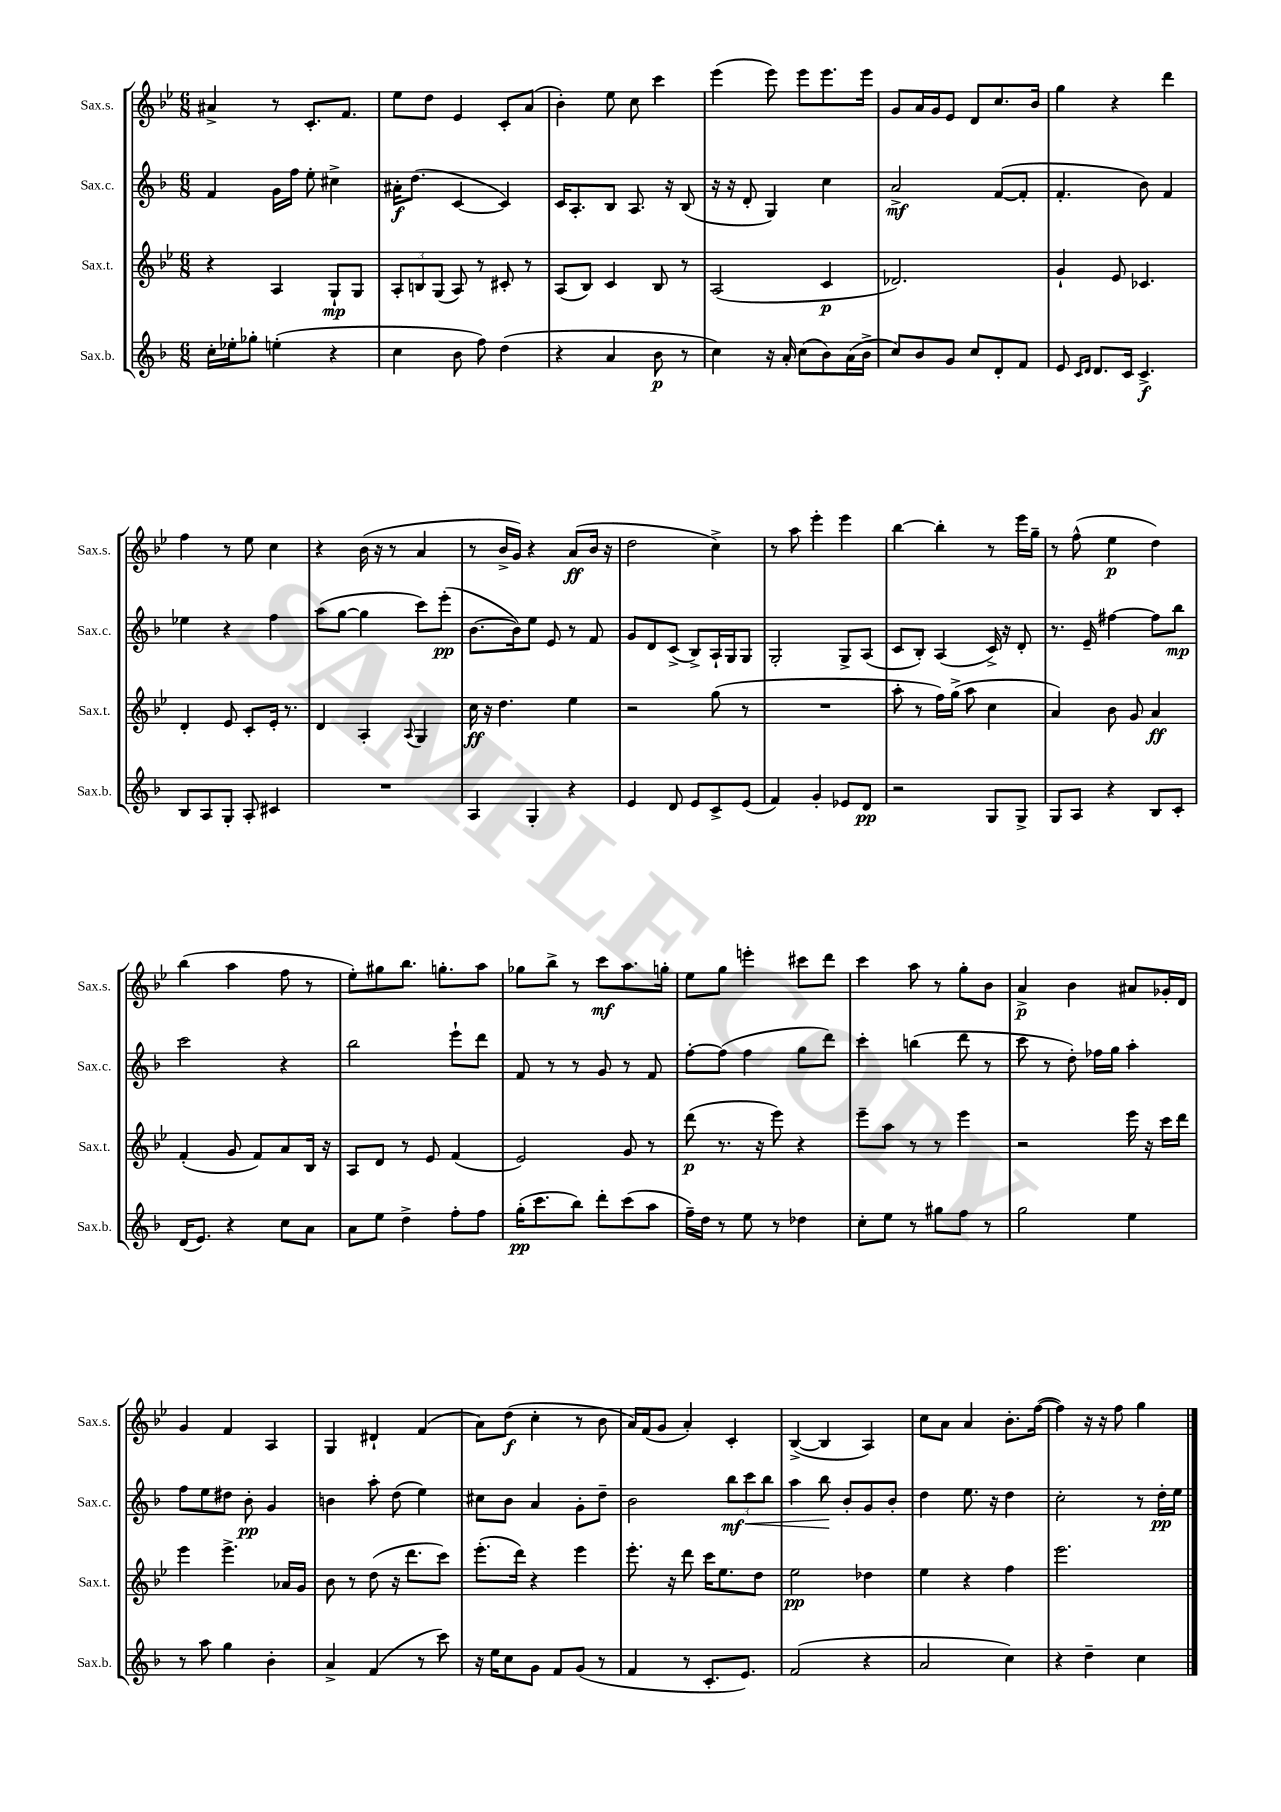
<<
\new StaffGroup <<
\new Staff = "s0" \with { instrumentName = "Sax.s." shortInstrumentName = "Sax.s." } {
    \clef treble \key bes \major \numericTimeSignature \time 6/8
    \autoBeamOff ais'4-> r8 c'8.[-. f'8.] |
    ees''8[ d''8] ees'4 c'8[-. a'8]( |
    bes'4-.) ees''8 c''8 c'''4 |
    ees'''4( ees'''8) ees'''8[ ees'''8. ees'''16] |
    g'8[ a'16 g'16 ees'8] d'8[ c''8. bes'16] |
    g''4 r4 d'''4 |
    f''4 r8 ees''8 c''4 |
    r4 bes'16( r16 r8 a'4 |
    r8 bes'16[-> g'16]) r4 a'8[\ff( bes'16] r16 |
    d''2 c''4->) |
    r8 a''8 ees'''4-. ees'''4 |
    bes''4~ bes''4-. r8 ees'''16[ g''16]-- |
    r8 f''8-^( ees''4\p d''4) |
    bes''4( a''4 f''8 r8 |
    ees''8[-.) gis''8 bes''8.] g''8.[-. a''8] |
    ges''8[ bes''8]-> r8 c'''8[\mf a''8. g''16]-. |
    ees''8[ g''8] e'''4-. cis'''8[ d'''8] |
    c'''4 a''8 r8 g''8[-. bes'8] |
    a'4->\p bes'4 ais'8[ ges'16-. d'16] |
    g'4 f'4 a4 |
    g4 dis'4-! f'4( |
    a'8[) d''8]\f( c''4-. r8 bes'8 |
    a'16[) f'16( g'8] a'4-.) c'4-. |
    bes4~->( bes4 a4) |
    c''8[ a'8] a'4 bes'8.[-. f''16]~( |
    f''4) r16 r16 f''8 g''4 \bar "|." |
}
\new Staff = "s1" \with { instrumentName = "Sax.c." shortInstrumentName = "Sax.c." } {
    \clef treble \key f \major \numericTimeSignature \time 6/8
    \autoBeamOff f'4 g'16[ f''16] e''8-. cis''4-> |
    ais'16[-.\f d''8.]( c'4~ c'4) |
    c'16[ a8.-. bes8] a8. r16 bes8( |
    r16 r16 d'8-. g4) c''4 |
    a'2->\mf f'8[~( f'8]-. |
    f'4.-. bes'8) f'4 |
    ees''4 r4 f''4 |
    a''8[( g''8]~ g''4 c'''8[) e'''8]-.\pp( |
    bes'8.[~ bes'16) e''8] e'8 r8 f'8 |
    g'8[ d'8 c'8]->( bes8[->) a16-! g16 g8] |
    g2-. g8[-> a8]( |
    c'8[ bes8]-.) a4( c'16->) r16 d'8-. |
    r8. e'16-- fis''4~ fis''8[ bes''8]\mp |
    c'''2 r4 |
    bes''2 e'''8[-! d'''8] |
    f'8 r8 r8 g'8 r8 f'8 |
    f''8[~-. f''8]( f''4 g''8[ d'''8]) |
    c'''4-. b''4( d'''8 r8 |
    c'''8 r8 d''8-.) fes''16[ g''16] a''4-. |
    f''8[ e''8 dis''8] bes'8-.\pp g'4 |
    b'4 a''8-. d''8( e''4) |
    cis''8[ bes'8] a'4 g'8[-. d''8]-- |
    bes'2 \tuplet 3/2 { bes''8[\mf c'''8\< bes''8] } |
    a''4 bes''8\! bes'8[-. g'8 bes'8]-. |
    d''4 e''8. r16 d''4 |
    c''2-. r8 d''16[-.\pp e''16] \bar "|." |
}
\new Staff = "s2" \with { instrumentName = "Sax.t." shortInstrumentName = "Sax.t." } {
    \clef treble \key bes \major \numericTimeSignature \time 6/8
    \autoBeamOff r4 a4 g8[-!\mp g8] |
    \tuplet 3/2 { a8[-. b8 g8]( } a8) r8 cis'8-. r8 |
    a8[( bes8]) c'4 bes8 r8 |
    a2( c'4\p |
    des'2.) |
    g'4-! ees'8 ces'4. |
    d'4-. ees'8 c'8[-. ees'16]-. r8. |
    d'4 a4-. \appoggiatura { a8 } g4 |
    c''16\ff r16 d''4. ees''4 |
    r2 g''8( r8 |
    R2. |
    a''8-. r8 f''16[) g''16]->( a''8 c''4 |
    a'4) bes'8 g'8 a'4\ff |
    f'4-.( g'8 f'8[) a'8 bes16] r16 |
    a8[ d'8] r8 ees'8 f'4( |
    ees'2) g'8 r8 |
    d'''8\p( r8. r16 ees'''8) r4 |
    ees'''8[-- a''8] r8 r8 ees'''4 |
    r2 ees'''16 r16 c'''16[ d'''16] |
    ees'''4 ees'''4.-> aes'16[ g'16] |
    bes'8 r8 d''8( r16 d'''8.[ c'''8]) |
    ees'''8.[-.( d'''16]) r4 ees'''4 |
    ees'''8.-. r16 d'''8 c'''16[ ees''8. d''8] |
    ees''2\pp des''4 |
    ees''4 r4 f''4 |
    ees'''2. \bar "|." |
}
\new Staff = "s3" \with { instrumentName = "Sax.b." shortInstrumentName = "Sax.b." } {
    \clef treble \key f \major \numericTimeSignature \time 6/8
    \autoBeamOff c''16[-. ees''16-. ges''8]-. e''4-.( r4 |
    c''4 bes'8 f''8) d''4( |
    r4 a'4 bes'8\p r8 |
    c''4) r16 a'16-. c''8[( bes'8) a'16( bes'16]-> |
    c''8[) bes'8 g'8] c''8[ d'8-. f'8] |
    e'8 \grace { c'16[ d'16] } d'8.[ c'16] c'4.->\f |
    bes8[ a8 g8]-. a8-. cis'4 |
    R2. |
    a4 g4-. r4 |
    e'4 d'8 e'8[ c'8-> e'8]( |
    f'4) g'4-. ees'8[ d'8]\pp |
    r2 g8[ g8]-> |
    g8[ a8] r4 bes8[ c'8]-. |
    d'16[( e'8.]) r4 c''8[ a'8] |
    a'8[ e''8] d''4-> f''8[-. f''8] |
    g''16[-.\pp( c'''8. bes''8]) d'''8[-. c'''8( a''8] |
    f''16[--) d''16] r8 e''8 r8 des''4 |
    c''8[-. e''8] r8 gis''8[ f''8] r8 |
    g''2 e''4 |
    r8 a''8 g''4 bes'4-. |
    a'4-> f'4( r8 c'''8) |
    r16 e''16[ c''8 g'8] f'8[ g'8]( r8 |
    f'4 r8 c'8.[-. e'8.]) |
    f'2( r4 |
    a'2 c''4) |
    r4 d''4-- c''4 \bar "|." |
}
>>
>>
\layout { \context { \Score \remove "Bar_number_engraver" } }
